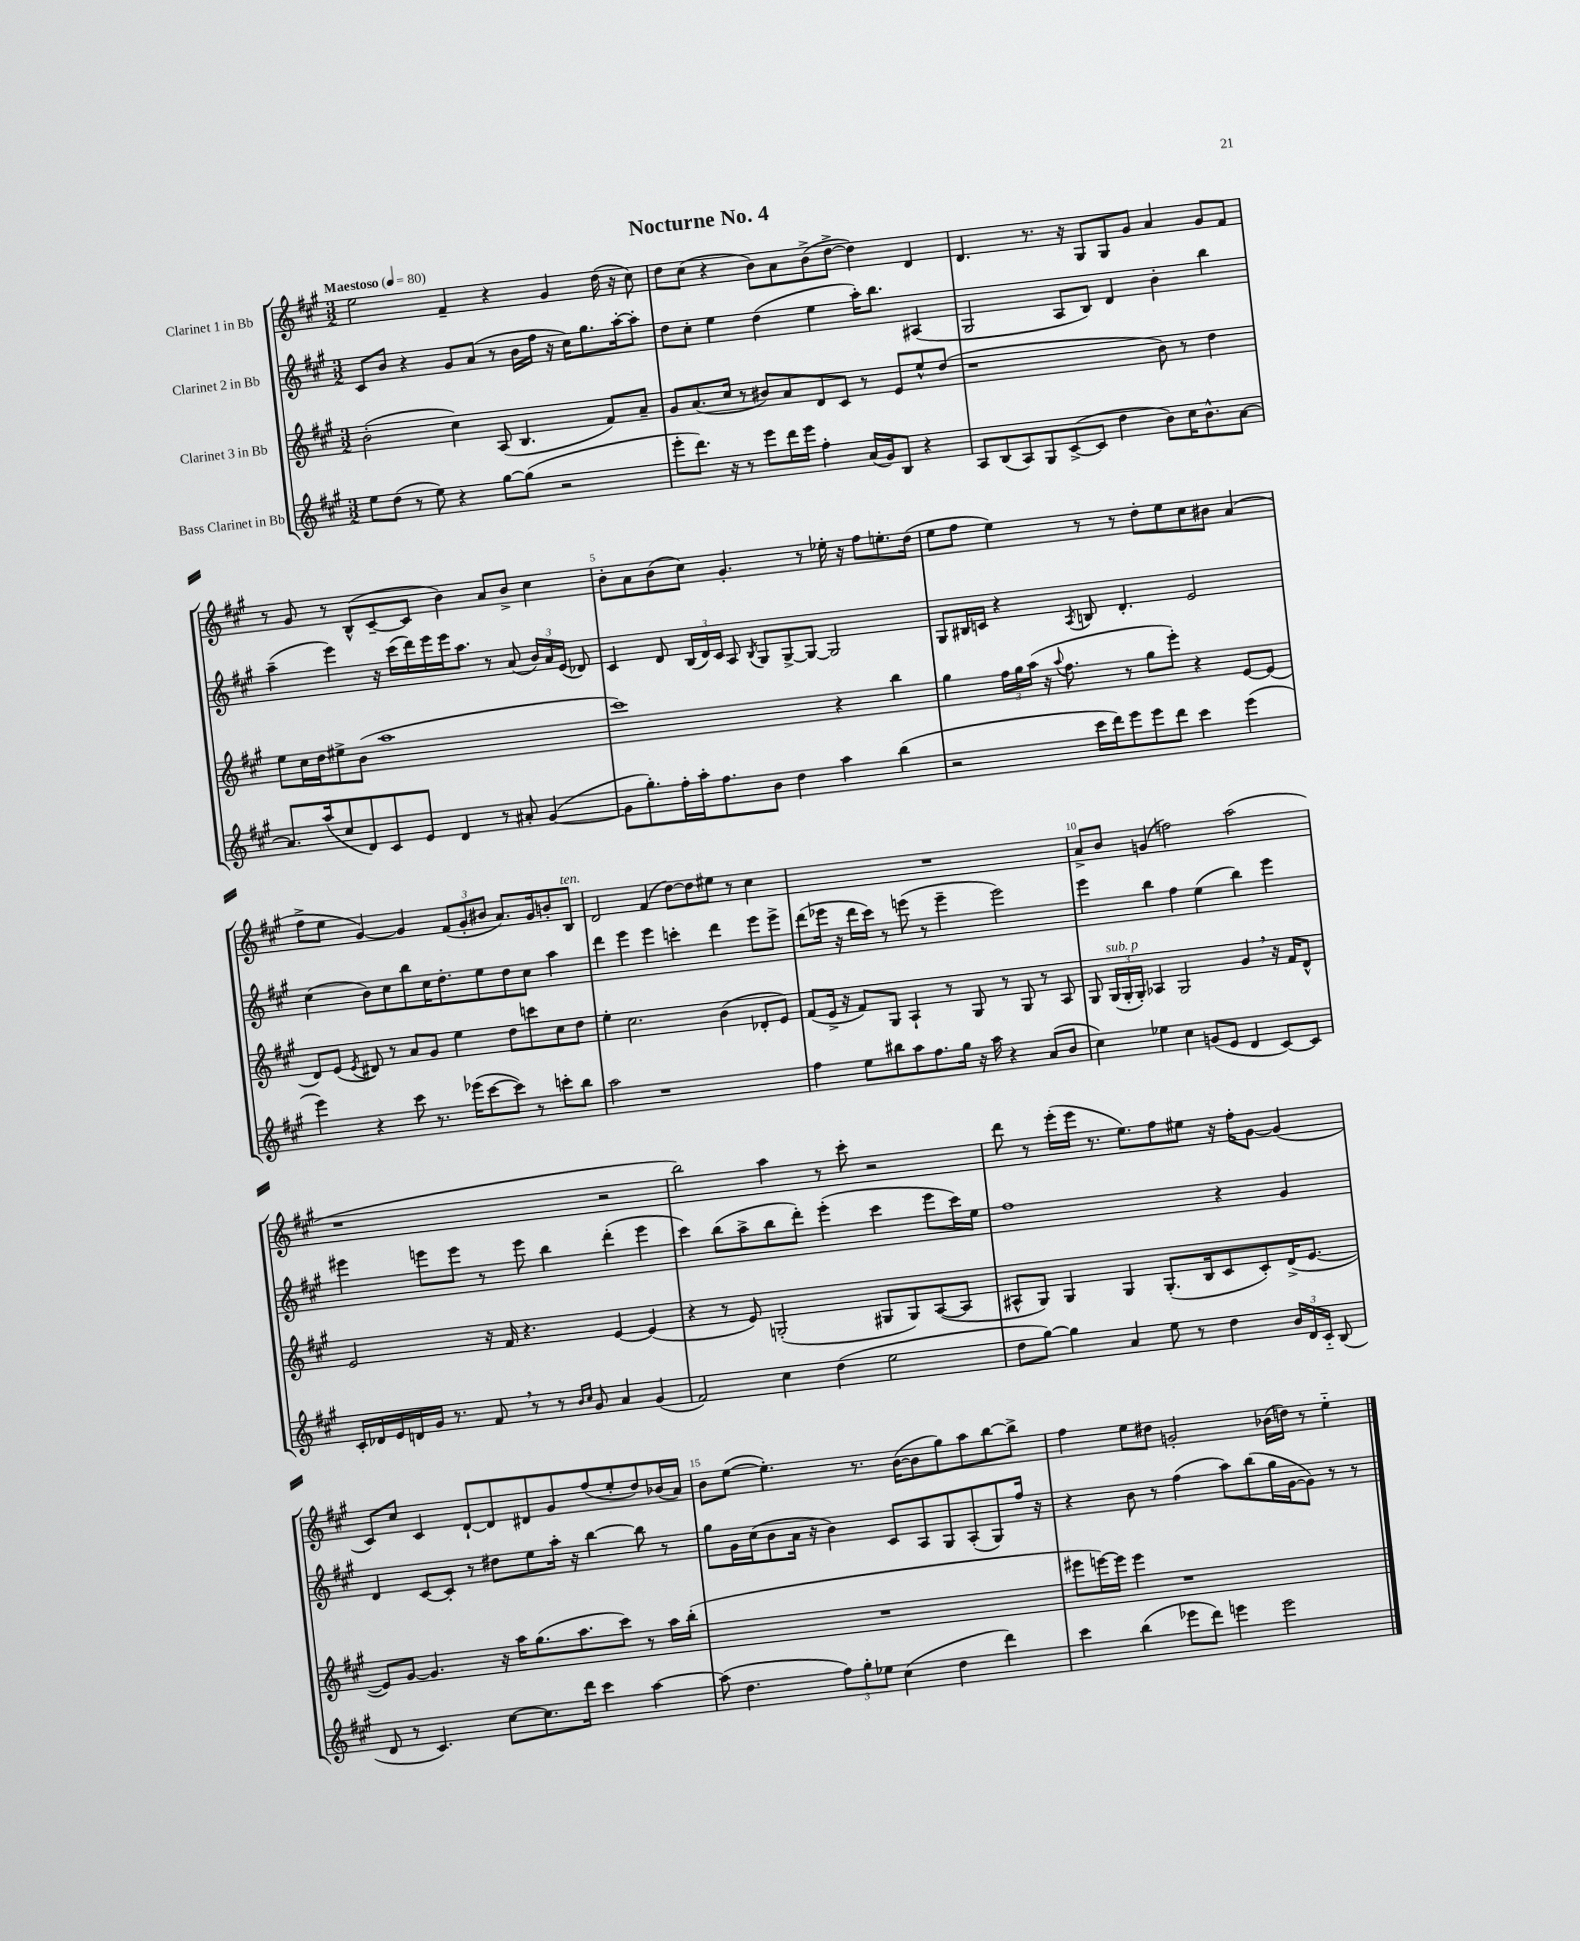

**kern	**kern	**kern	**kern
*staff4	*staff3	*staff2	*staff1
*clefG2	*clefG2	*clefG2	*clefG2
*k[f#c#g#]	*k[f#c#g#]	*k[f#c#g#]	*k[f#c#g#]
*M3/2	*M3/2	*M3/2	*M3/2
*MM80	*MM80	*MM80	*MM80
8ee	(2b'	8c#	2ee
(8dd	.	8b	.
8r	.	4r	.
8ee)	.	.	.
4r	4cc#)	8g#	4f#~
.	.	(8a	.
[8gg#	(8A	8r	4r
(8gg#]	4.B	16b	.
.	.	16ff#	.
2r	.	16r	4g#
.	.	16cc#)	.
.	.	8.gg#	.
.	8f#)	.	(16dd
.	.	[16aa'	16r
.	8a~	8aa']	8cc#)
=	=	=	=
8eee'	8g#	8dd	8dd
8.ddd)	(8.a	8cc#'	(8cc#
.	.	4ee	4r
16r	16cc#	.	.
8r	8r	.	.
8eee	8b#)	(4dd	8b)
16ddd	8a	.	8a
16eee	.	.	.
4ff#'	8d	4ee	(8b^
.	8c#	.	[8dd^
(16a	8r	16aa')	4dd])
16g#)	.	8.bb	.
8B	8e	.	.
4r	8ee^^	(4A#	4d
.	(8dd	.	.
=	=	=	=
8A	1r	2G#	4.d
(8B	.	.	.
8A)	.	.	.
8G#	.	.	8.r
([8c#^	.	8A	.
.	.	.	16r
8c#]	.	8B)	8G#
4dd	.	4d	8G#
.	.	.	8g#
8b)	8b)	4b'	4a
16cc#	8r	.	.
8.b^^	.	.	.
.	4dd	4bb	8g#
[8a	.	.	8f#
=	=	=	=
8.a]	8ee	(4aa~	8r
.	16cc#	.	8g#
(16aa	16dd	.	.
8cc#	8ee#^	4eee)	8r
8d)	(8b	.	(8B^^
8c#	1aa	16r	[8c#~
.	.	(16ccc#	.
8e	.	16ddd)	8c#]
.	.	16eee	.
4d	.	16eee	4b)
.	.	8.aa	.
8r	.	8r	8a
8a#'	.	(8a	8b^
([4g#	.	24b)	4cc#
.	.	24a	.
.	.	(24e	.
.	.	8d-)	.
=	=	=	=
8g#]	1ccc#)	4c#	8b'
8.gg#')	.	.	8a
.	.	8d	(8b
16ff#'	.	.	.
16aa'	.	(24B	8cc#)
.	.	24d)	.
8.ff#	.	.	.
.	.	24c#	.
.	.	8A	4.g#'
.	.	8qB	.
8b	.	8G#	.
4dd	.	[8G#^	.
.	.	8G#_	8r
4aa	4r	2G#]	16ee-'
.	.	.	16r
.	.	.	8ff#
(4bb	4bb	.	8.ee'
.	.	.	(16dd
=	=	=	=
2r	4gg#	8G#	8ee
.	.	16B#	8ff#
.	.	16c	.
.	24ff#	4r	4ee)
.	24gg#	.	.
.	(24aa	.	.
.	16r	.	.
.	8qqaa	.	.
.	8.ff#	.	.
.	.	8qA	.
16ccc#	.	8B	8r
16ddd)	.	.	.
8eee	8r	4.d'	8r
8eee	8gg#	.	8dd'
8ddd	8eee')	.	8ee
4ccc#	4r	2e	8cc#
.	.	.	8b#
(4eee	[8e	.	(4a
.	(8e]	.	.
=	=	=	=
4eee)	8d)	(4cc#	8ff#^
.	(8e	.	8ee
.	8qe	.	.
4r	8d#)	8b)	[4g#)
.	8r	8cc#	.
8ccc#	8a	8bb	4g#]
8.r	8g#	16cc#	.
.	.	8.dd'	.
.	4ee	.	(12f#
(16eee-	.	.	.
.	.	.	12g#'
[8ccc#	.	8ee	.
.	.	.	12b#
8ccc#])	8dd	8dd	8.a)
8r	8ccc	8cc#	.
.	.	.	16g#
8ccc'	8cc#	4aa	8b'
8bb	8dd	.	8B
=	=	=	=
2aa	4ee'	4ddd	2d
.	2.cc#	4eee	.
1r	.	4eee	(4f#
.	.	4ccc'	[8dd)
.	.	.	8dd]
.	(4b	4ddd	8ee#
.	.	.	8r
.	8d-'	8eee	4cc#
.	8e)	8eee^	.
=	=	=	=
4ff#	(8f#	(8ddd	1.r
.	16e^	16eee-	.
.	16r	16r	.
8ee	8f#)	16ddd	.
.	.	16ccc#)	.
8bb#	8G#	8r	.
8aa	4A`	(8eee	.
8.ff#	.	8r	.
.	8r	4eee~	.
16gg#	.	.	.
16r	8G#	.	.
16aa	.	.	.
4r	8r	2eee)	.
.	8G#	.	.
(8a	8r	.	.
8b	8A	.	.
=	=	=	=
4cc#)	8G#	4eee	8a^
.	(24G#	.	8b
.	24G#'	.	.
.	24G#')	.	.
4ee-	4A-	4bb	(4g
4cc#	2G#	4ff#	2ff)
(8g	.	(4ee	.
8e	.	.	.
4d	4g#	4bb)	(2aa
[8c#)	16r	4eee	.
.	16f#	.	.
8c#]	8d^^	.	.
=	=	=	=
16c#'	2e	4eee#	1r
16d-	.	.	.
16e	.	.	.
16d	.	.	.
16g#	.	8eee	.
8.r	.	.	.
.	.	8eee	.
8f#	16r	8r	.
.	16f#	.	.
8r	4.r	8eee	.
8r	.	4bb	.
16qqb	.	.	.
16qqcc#	.	.	.
8g#	.	.	.
4a	[4e	(4ddd'	2r
(4g#	(4e]	4eee	.
=	=	=	=
2f#)	4r	4ccc#)	2bb)
.	8r	(8bb	.
.	8e)	8aa^	.
4cc#	(2G'	8bb	4aa
.	.	8ddd')	.
(4dd	.	(4eee'	8r
.	.	.	8ccc#'
2ee	8G#	4ccc#	2r
.	8G#)	.	.
.	([8A	8eee	.
.	8A]	16ccc#)	.
.	.	16ee	.
=	=	=	=
8dd	8A#^^	1ff#	8ddd
[8gg#)	8G#)	.	8r
4gg#]	4G#	.	(16eee'
.	.	.	16eee
.	.	.	8.r
4a	4G#	.	.
.	.	.	8.ee)
8ee	(8.G#'	.	8ff#
8r	.	.	8ee#
.	16B	.	.
4dd	8c#	4r	16r
.	.	.	16ff#'
.	8c#')	.	[8g#
24b	(16d^	4g#	(4g#]
24d	.	.	.
.	[8.e	.	.
24c#'~	.	.	.
(8B	.	.	.
=	=	=	=
8d	8e])	4d	8c#)
8r	[8g#	.	8cc#
4.c#)	4.g#]	[8c#	4c#
.	.	8c#']	.
.	.	8r	[8d`
[8cc#	16r	8dd#	8d]
.	16aa	.	.
8.cc#]	(8.gg#	8ee	8d#
.	.	16aa'	8g#
16ddd	8.aa	16r	.
4ccc#	.	[4bb	(8ff#
.	8ccc#)	.	8ee'
[4aa	8r	8bb]	8dd)
.	16aa	8r	(16b-
.	(16bb'	.	16a)
=	=	=	=
(8aa]	1.r	8gg#	8b
4.dd	.	16g#	([8ee
.	.	(16cc#	.
.	.	8b	4.ee'])
.	.	16a	.
.	.	16r	.
12ff#)	.	4b)	.
12gg#'	.	.	.
.	.	.	8.r
12ee-	.	.	.
(4cc#	.	8c#	.
.	.	.	([16b
.	.	8A	8b]
4dd	.	8G#	8gg#)
.	.	(8A'	8aa
4ddd)	.	8G#)	[8bb
.	.	16ff#	8bb^]
.	.	16r	.
=	=	=	=
4ccc#	8eee#	4r	4ff#
.	[16eee)	.	.
.	16eee]	.	.
(4bb	4eee	8b	8ee
.	.	8r	8dd#
8eee-	1r	(4ff#	2g'
8ddd)	.	.	.
4eee	.	8aa)	.
.	.	(8bb	.
2eee	.	16gg#	(16b-
.	.	[16g#	16dd)
.	.	8g#])	8r
.	.	8r	4ee'~
.	.	8r	.
==	==	==	==
*-	*-	*-	*-
